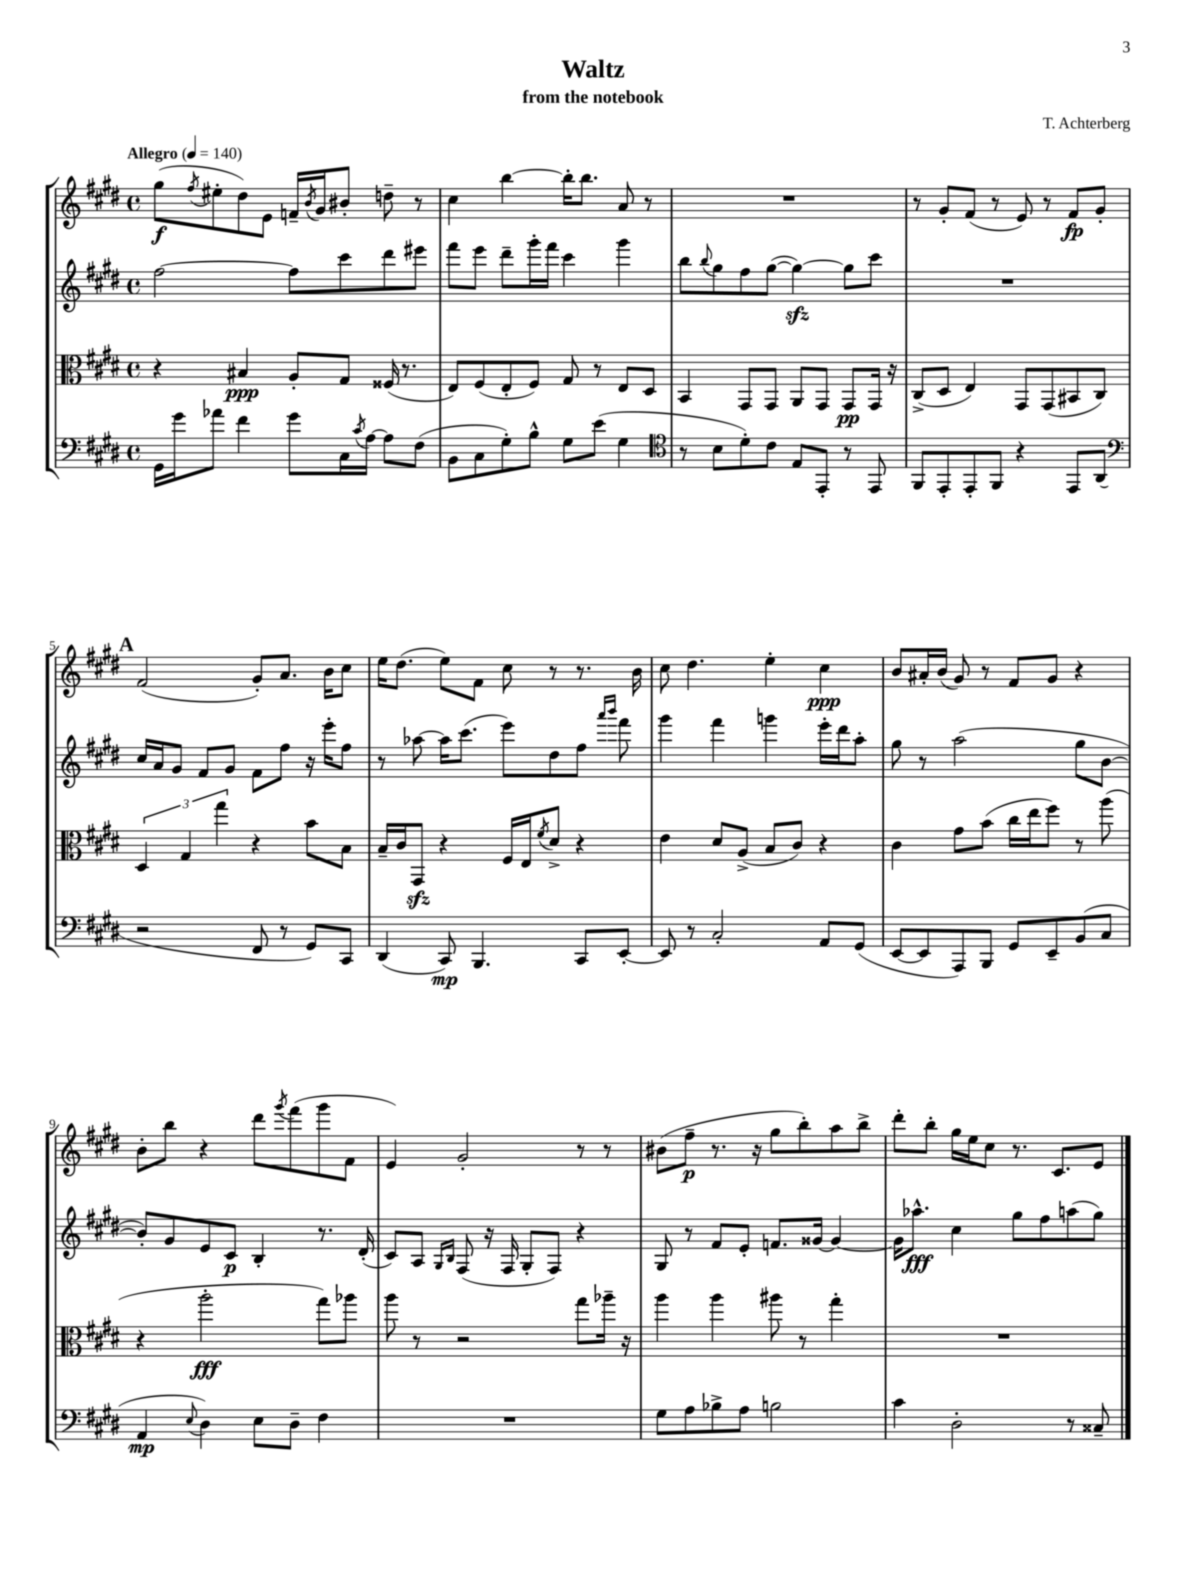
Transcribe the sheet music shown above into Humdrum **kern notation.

**kern	**dynam	**kern	**dynam	**kern	**dynam	**kern	**dynam
*part4	*part4	*part3	*part3	*part2	*part2	*part1	*part1
*staff4	*staff4	*staff3	*staff3	*staff2	*staff2	*staff1	*staff1
*clefF4	*	*clefC3	*	*clefG2	*	*clefG2	*
*k[f#c#g#d#]	*	*k[f#c#g#d#]	*	*k[f#c#g#d#]	*	*k[f#c#g#d#]	*
*M4/4	*	*M4/4	*	*M4/4	*	*M4/4	*
*met(c)	*	*met(c)	*	*met(c)	*	*met(c)	*
*MM140	*	*MM140	*	*MM140	*	*MM140	*
=1	=1	=1	=1	=1	=1	=1	=1
!	!	!	!	!	!	!LO:TX:a:B:t=Allegro	!
16GG#\LL	.	4r	.	[2ff#\	.	(8gg#\L	f
16g#\J	.	.	.	.	.	.	.
.	.	.	.	.	.	8qff#/	.
8a-X\J	.	.	.	.	.	8ee#X'\	.
4f#\	.	4B#X/	ppp	.	.	8dd#\)	.
.	.	.	.	.	.	8e\J	.
8g#\L	.	8A'/L	.	8ff#\L]	.	16fn~/LL	.
.	.	.	.	.	.	8qb/	.
.	.	.	.	.	.	16g#/J	.
16C#\L	.	8G#/J	.	8ccc#\	.	8b#X'/J	.
8qc#/	.	.	.	.	.	.	.
[16A\JJ	.	.	.	.	.	.	.
8A\L]	.	(16F##X/	.	8ddd#\	.	8ddn~\	.
.	.	8.r	.	.	.	.	.
(8F#\J	.	.	.	8eee#X\J	.	8r	.
=2	=2	=2	=2	=2	=2	=2	=2
8BB\L	.	8E/L)	.	8fff#\L	.	4cc#\	.
8C#\	.	(8F#/	.	8eee\J	.	.	.
8G#'\)	.	8E'/	.	8ddd#~\L	.	[4bb\	.
8B^^\J	.	8F#/J)	.	16ggg#'\L	.	.	.
.	.	.	.	16fff#\JJ	.	.	.
8G#\L	.	8G#/	.	4ccc#\	.	16bb'\KL]	.
.	.	.	.	.	.	8.bb\J	.
(8e\J	.	8r	.	.	.	.	.
4G#\	.	8E/L	.	4ggg#\	.	8a/	.
.	.	8D#/J	.	.	.	8r	.
=3	=3	=3	=3	=3	=3	=3	=3
*clefC4	*	*	*	*	*	*	*
8r	.	4BB/	.	8bb\L	.	1r	.
.	.	.	.	8qqbb/	.	.	.
8B\L	.	.	.	8gg#\	.	.	.
8d#'\)	.	8GG#/L	.	8ff#\	.	.	.
8c#\J	.	8GG#/J	.	([8gg#\J	.	.	.
8E/L	.	8AA/L	.	4gg#zz\_)	.	.	.
8EE'/J	.	8GG#/J	.	.	.	.	.
8r	.	8GG#/L	pp	8gg#\L]	.	.	.
8EE/	.	16GG#/Jk	.	8ccc#\J	.	.	.
.	.	16r	.	.	.	.	.
=4	=4	=4	=4	=4	=4	=4	=4
8FF#/L	.	(8C#^/L	.	1r	.	8r	.
8EE'/	.	8D#/J	.	.	.	8g#'/L	.
8EE'/	.	4E/)	.	.	.	(8f#/J	.
8FF#/J	.	.	.	.	.	8r	.
4r	.	8GG#/L	.	.	.	8e/)	.
.	.	(8GG#/	.	.	.	8r	.
8EE/L	.	8BB#X/	.	.	.	8f#/L	fp
(8AA/J	.	8C#/J)	.	.	.	8g#'/J	.
!!LO:LB:g=z
!!LO:REH:place=s1:t=A
=5	=5	=5	=5	=5	=5	=5	=5
*clefF4	*	*	*	*	*	*	*
2r	.	6D#/	.	16cc#/LL	.	(2f#/	.
.	.	.	.	16a/J	.	.	.
.	.	.	.	8g#/J	.	.	.
.	.	6G#/	.	.	.	.	.
.	.	.	.	8f#/L	.	.	.
.	.	6gg#\	.	.	.	.	.
.	.	.	.	8g#/J	.	.	.
8FF#/	.	4r	.	8f#\L	.	8g#'/L)	.
8r	.	.	.	8ff#\J	.	8.a/J	.
8GG#/L)	.	8b\L	.	16r	.	.	.
.	.	.	.	16eee'\KL	.	16b\KL	.
8CC#/J	.	8B\J	.	8ff#\J	.	8cc#\J	.
=6	=6	=6	=6	=6	=6	=6	=6
(4DD#/	.	16B~/LL	.	8r	.	16ee\KL	.
.	.	16c#/J	.	.	.	(8.dd#\J	.
.	.	8GG#zz/J	.	[8aa-X\	.	.	.
8CC#/)	mp	4r	.	16aa-\KL]	.	8ee\L)	.
.	.	.	.	(8.ccc#\J	.	.	.
4.BBB/	.	.	.	.	.	8f#\J	.
.	.	16F#/LL	.	8eee\L)	.	8cc#\	.
.	.	16E/J	.	.	.	.	.
.	.	8qf#/	.	.	.	.	.
.	.	8d#^/J	.	8dd#\	.	8r	.
8CC#/L	.	4r	.	8ff#\J	.	8.r	.
.	.	.	.	16qqaaa/LL	.	.	.
.	.	.	.	16qqbbb/JJ	.	.	.
[8EE'/J	.	.	.	8fff#\	.	.	.
.	.	.	.	.	.	16b\	.
=7	=7	=7	=7	=7	=7	=7	=7
8EE/]	.	4e\	.	4ggg#\	.	8cc#\	.
8r	.	.	.	.	.	4.dd#\	.
2C#'/	.	8d#/L	.	4fff#\	.	.	.
.	.	(8A^/J	.	.	.	.	.
.	.	8B/L	.	4gggn\	.	4ee'\	.
.	.	8c#/J)	.	.	.	.	.
8AA/L	.	4r	.	16eee'\LL	.	4cc#\	ppp
.	.	.	.	16ddd#\J	.	.	.
(8GG#/J	.	.	.	8aa'\J	.	.	.
=8	=8	=8	=8	=8	=8	=8	=8
[8EE/L	.	4c#\	.	8gg#\	.	8b/L	.
8EE/]	.	.	.	8r	.	16a#X'/L	.
.	.	.	.	.	.	(16b/JJ	.
8AAA/)	.	8g#\L	.	(2aa\	.	8g#/)	.
8BBB/J	.	(8b\J	.	.	.	8r	.
8GG#/L	.	16cc#\LL	.	.	.	8f#/L	.
.	.	16ee\J	.	.	.	.	.
8EE~/	.	8ff#\J)	.	.	.	8g#/J	.
(8BB/	.	8r	.	8gg#\L	.	4r	.
8C#/J	.	(8aa\	.	[8b\J	.	.	.
!!LO:LB:g=z
=9	=9	=9	=9	=9	=9	=9	=9
4AA/	mp	4r	.	8b'/L])	.	8b'\L	.
.	.	.	.	8g#/	.	8bb\J	.
8qqE/	.	.	.	.	.	.	.
4D#\)	.	2aa'\	fff	8e/	.	4r	.
.	.	.	.	8c#/J	p	.	.
8E\L	.	.	.	4B'/	.	8ddd#\L	.
.	.	.	.	.	.	8qggg#/	.
8D#~\J	.	.	.	.	.	(8fff#\	.
4F#\	.	8gg#\L)	.	8.r	.	8ggg#\	.
.	.	8aa-X\J	.	.	.	8f#\J	.
.	.	.	.	(16d#'/	.	.	.
=10	=10	=10	=10	=10	=10	=10	=10
1r	.	8aa\	.	8c#/L)	.	4e/)	.
.	.	8r	.	8A/J	.	.	.
.	.	.	.	16qqG#/LL	.	.	.
.	.	.	.	16qqB/JJ	.	.	.
.	.	2r	.	(8F#/	.	2g#'/	.
.	.	.	.	16r	.	.	.
.	.	.	.	16F#/	.	.	.
.	.	.	.	8G#'/L	.	.	.
.	.	.	.	8F#/J)	.	.	.
.	.	8gg#\L	.	4r	.	8r	.
.	.	16aa-X~\Jk	.	.	.	8r	.
.	.	16r	.	.	.	.	.
=11	=11	=11	=11	=11	=11	=11	=11
8G#\L	.	4aa\	.	8G#/	.	(8b#X\L	.
8A\	.	.	.	8r	.	8ff#~\J	p
8B-X^\	.	4aa\	.	8f#/L	.	8.r	.
8A\J	.	.	.	8e'/J	.	.	.
.	.	.	.	.	.	16r	.
2Bn\	.	8aa#X\	.	8.fn/L	.	8gg#\L	.
.	.	8r	.	.	.	8bb'\)	.
.	.	.	.	[16g##X/Jk	.	.	.
.	.	4gg#'\	.	4g##/_	.	8aa\	.
.	.	.	.	.	.	8bb^\J	.
=12	=12	=12	=12	=12	=12	=12	=12
4c#\	.	1r	.	16g##\KL]	.	8ddd#'\L	.
.	.	.	.	8.aa-X^^\J	fff	.	.
.	.	.	.	.	.	8bb'\J	.
2D#'\	.	.	.	4cc#\	.	16gg#\LL	.
.	.	.	.	.	.	16ee\J	.
.	.	.	.	.	.	8cc#\J	.
.	.	.	.	8gg#\L	.	8.r	.
.	.	.	.	8ff#\	.	.	.
.	.	.	.	.	.	8.c#/L	.
8r	.	.	.	(8aan\	.	.	.
8C##X~/	.	.	.	8gg#\J)	.	8e/J	.
==	==	==	==	==	==	==	==
*-	*-	*-	*-	*-	*-	*-	*-
